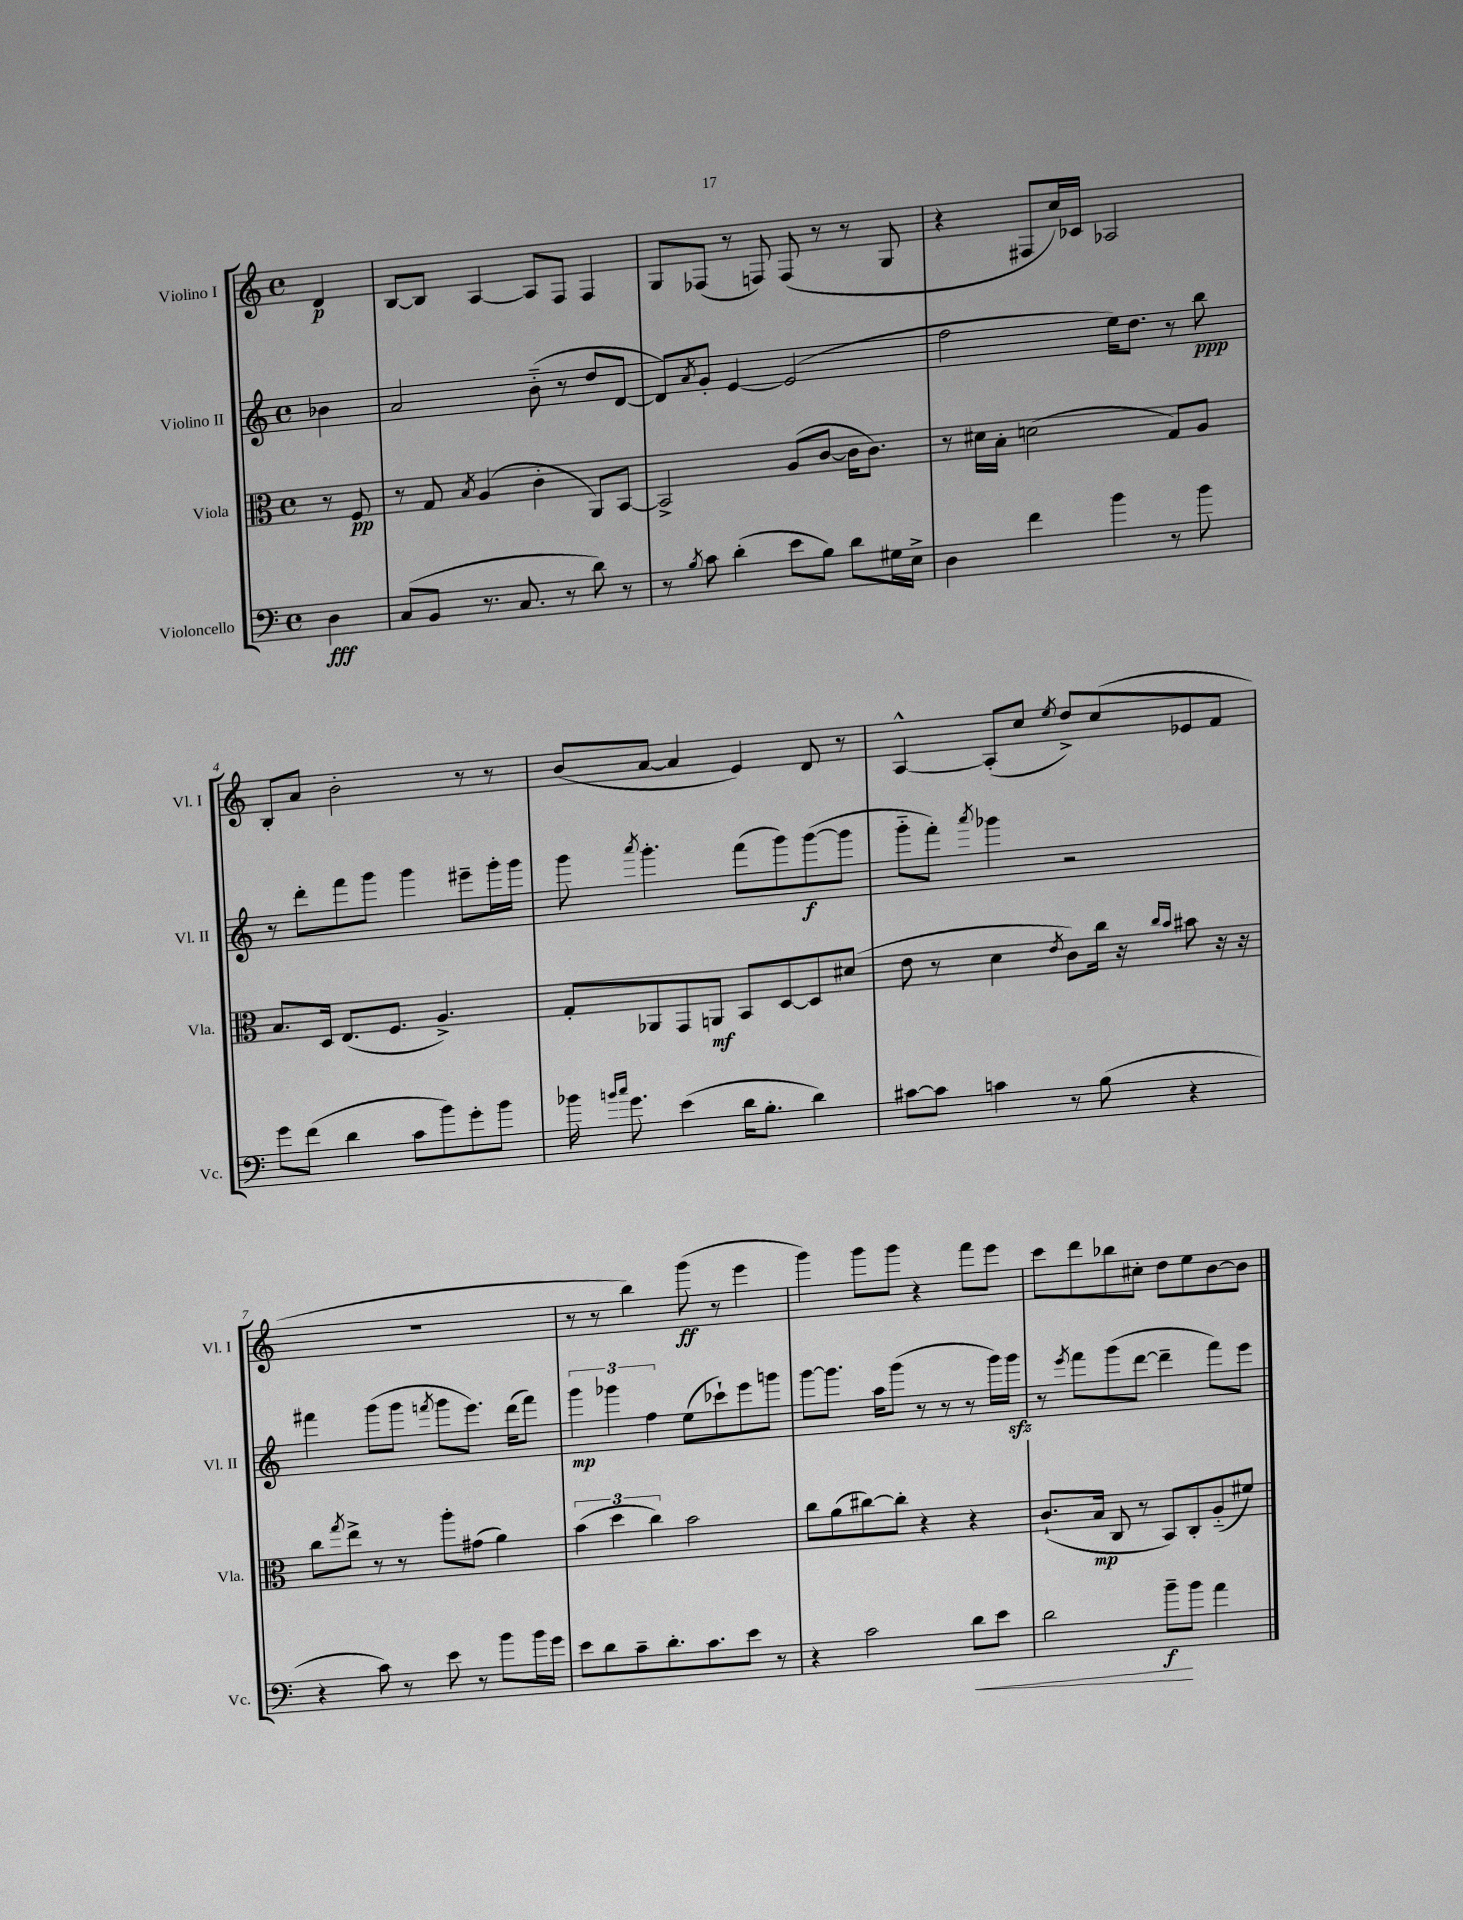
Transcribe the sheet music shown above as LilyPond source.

<<
\new StaffGroup <<
\new Staff = "s0" \with { instrumentName = "Violino I" shortInstrumentName = "Vl. I" } {
    \clef treble \key c \major \defaultTimeSignature \time 4/4 \partial 4
    d'4\p |
    b8~ b8 a4~ a8 f8 f4 |
    g8 fes8( r8 f8) f8( r8 r8 g8 |
    r4 fis8 c''16) ces'16 aes2 |
    b8-. a'8 b'2-. r8 r8 |
    b'8( a'8~ a'4 e'4) d'8 r8 |
    a4~-^ a8-.( c''8 \acciaccatura { e''8 } d''8->) c''8( ees'8 f'8 |
    R1 |
    r8 r8 b''4) g'''8\ff( r8 e'''4 |
    g'''4) g'''8 g'''8 r4 f'''8 e'''8 |
    c'''8 d'''8 bes''8 cis''8-. d''8 e''8 b'8~ b'8 \bar "|." |
}
\new Staff = "s1" \with { instrumentName = "Violino II" shortInstrumentName = "Vl. II" } {
    \clef treble \key c \major \defaultTimeSignature \time 4/4 \partial 4
    bes'4 |
    a'2 b'8-_( r8 d''8 d'8~ |
    d'8) \acciaccatura { a'8 } g'8-. e'4~ e'2( |
    f''2 e''16) d''8. r8 b''8\ppp |
    r8 d'''8-. f'''8 g'''8 g'''4 eis'''8-- g'''16-. g'''16 |
    g'''8 \acciaccatura { a'''8 } g'''4.-. f'''8( g'''8) g'''8~\f( g'''8 |
    g'''8-_ f'''8-.) \acciaccatura { a'''8 } ges'''4 r2 |
    fis'''4 g'''8( g'''8 \acciaccatura { f'''8 } g'''8 e'''8.) d'''16( f'''8) |
    \tuplet 3/2 { g'''4\mp ges'''4 f''4 } e''8( ces'''8-!) e'''8 g'''8 |
    g'''8~ g'''8. a''16 g'''8( r8 r8 r8 g'''16) g'''16\sfz |
    r8 \acciaccatura { e'''8 } f'''8 g'''8( d'''8~ d'''4-- f'''8) e'''8 \bar "|." |
}
\new Staff = "s2" \with { instrumentName = "Viola" shortInstrumentName = "Vla." } {
    \clef alto \key c \major \defaultTimeSignature \time 4/4 \partial 4
    r8 f8\pp |
    r8 g8 \acciaccatura { b8 } a4( c'4-. a,8) b,8~ |
    b,2-> a8( c'8~ c'16 c'8.) |
    r8 dis'16 b16-. d'2( g8) a8 |
    b8. d16 e8.( f8. a4.->) |
    g8-. aes,8 g,8 a,8\mf b,8 d8~ d8 dis'8( |
    e'8 r8 d'4 \acciaccatura { e'8 } c'8) c''16 r16 \grace { c''16 b'16 } bis'8 r16 r16 |
    c''8 \acciaccatura { g''8 } e''8-> r8 r8 a''8-. gis'8( a'4) |
    \tuplet 3/2 { b'4( d''4 c''4) } b'2 |
    c''8 a'8( cis''8~) cis''8-. r4 r4 |
    c'8.-!( b16\mp c8 r8 b,8) c8-. a8-_( fis'8) \bar "|." |
}
\new Staff = "s3" \with { instrumentName = "Violoncello" shortInstrumentName = "Vc." } {
    \clef bass \key c \major \defaultTimeSignature \time 4/4 \partial 4
    d4\fff |
    c8( b,8 r8. c8. r8 d'8) r8 |
    r8 \acciaccatura { b8 } c'8 d'4-.( e'8 b8) d'8 gis16 e16-> |
    d4 f'4 b'4 r8 b'8 |
    g'8 f'8( d'4 c'8 b'8) g'8-. b'8 |
    bes'16 \grace { b'16 c''16 } g'8. e'4( d'16 b8.-. d'4) |
    cis'8~ cis'8 c'4 r8 b8( r4 |
    r4 c'8) r8 e'8 r8 b'8 b'16 g'16 |
    e'8 d'8 c'8-- d'8.-. c'8. e'8 r8 |
    r4 c'2 d'8\< e'8 |
    d'2 b'8--\f\! b'8 a'4 \bar "|." |
}
>>
>>
